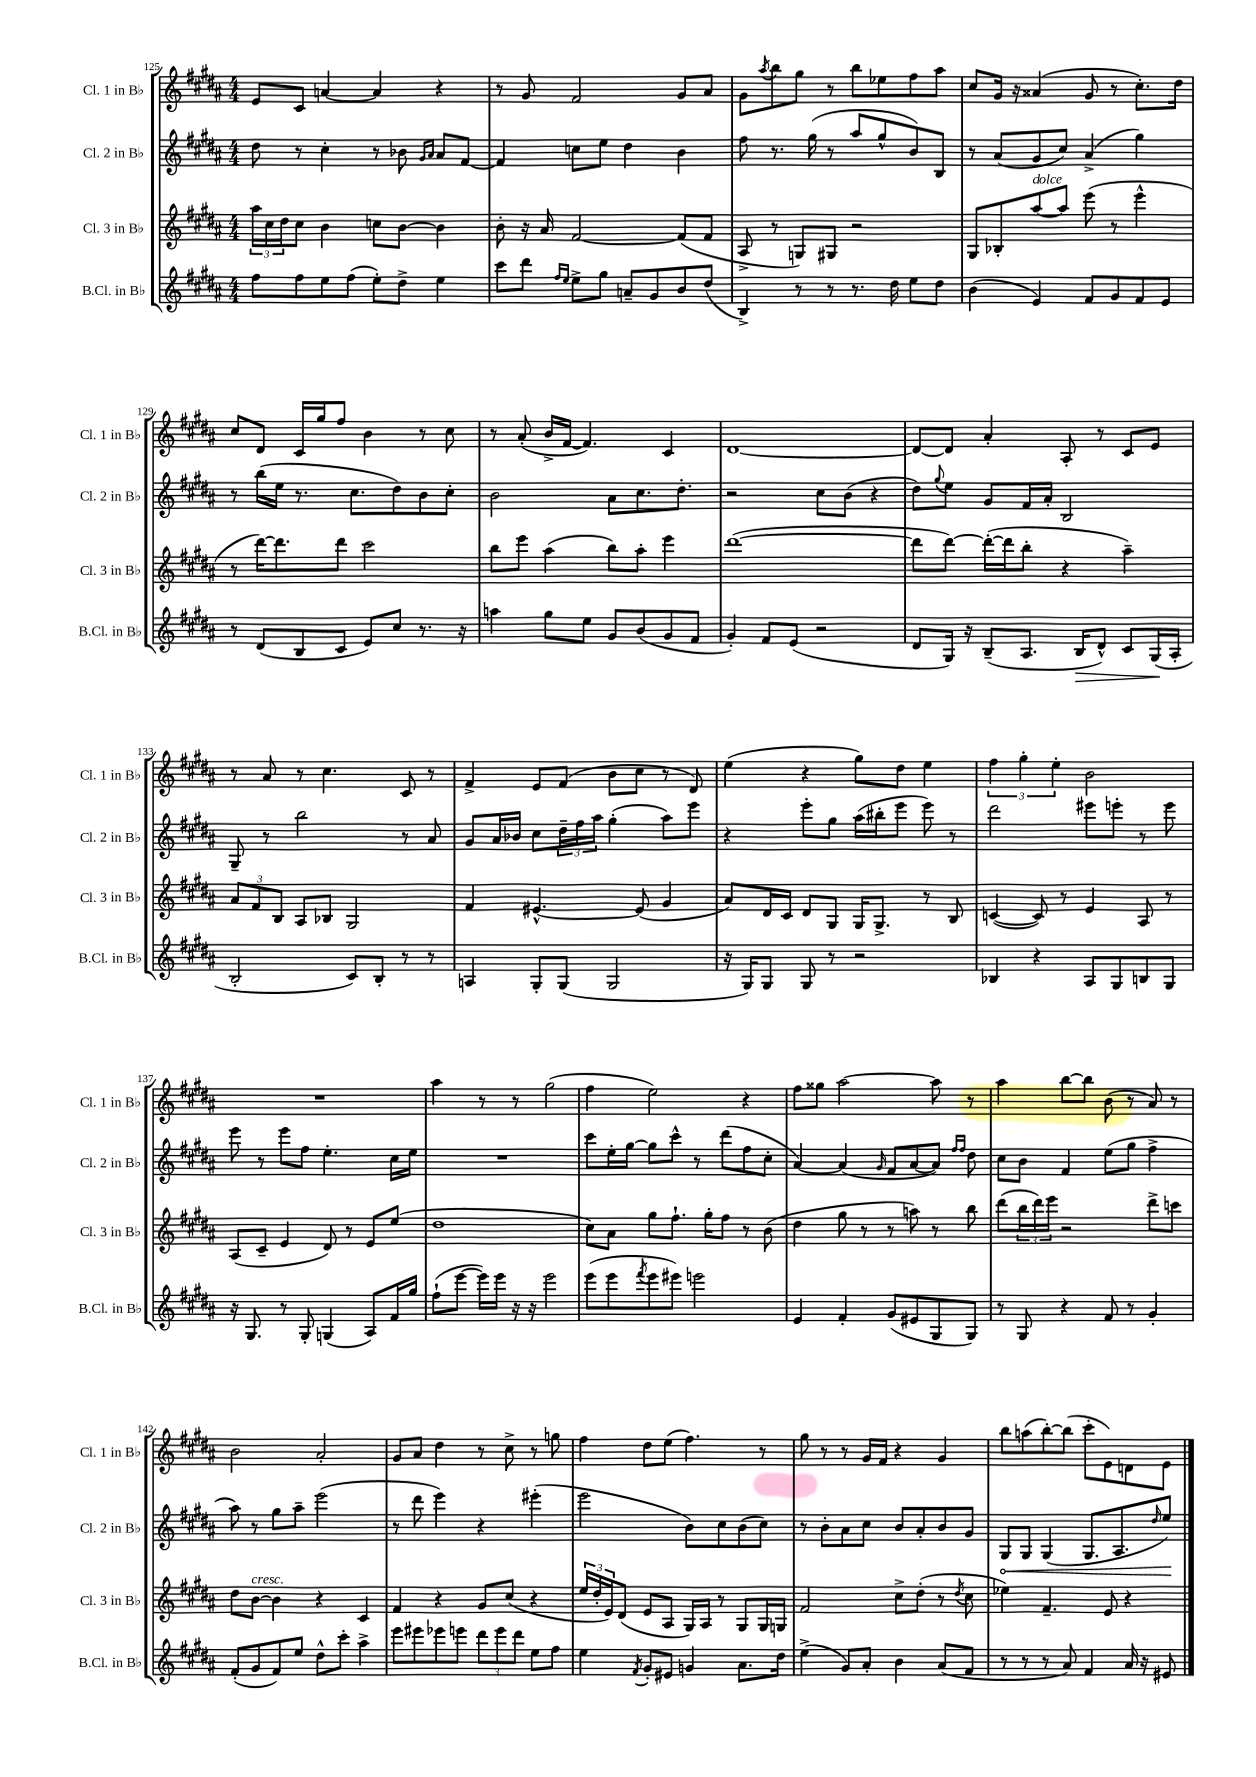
<<
\new StaffGroup <<
\new Staff = "s0" \with { instrumentName = "Cl. 1 in Bb" shortInstrumentName = "Cl. 1 in Bb" } {
    \clef treble \key b \major \numericTimeSignature \time 4/4
    e'8 cis'8 a'4~ a'4 r4 |
    r8 gis'8 fis'2 gis'8 ais'8 |
    gis'8 \acciaccatura { ais''8 } b''8 gis''8 r8 b''8 ees''8 fis''8 ais''8 |
    cis''8 gis'16 r16 aisis'4( gis'8 r8 cis''8.-.) dis''16 |
    cis''8 dis'8 cis'16 gis''16 fis''8 b'4 r8 cis''8 |
    r8 ais'8-.( b'16-> fis'16~ fis'4.) cis'4 |
    dis'1~ |
    dis'8~ dis'8 ais'4-. ais8-. r8 cis'8 e'8 |
    r8 ais'8 r8 cis''4. cis'8 r8 |
    fis'4-> e'8 fis'8( b'8 cis''8 r8 dis'8) |
    e''4( r4 gis''8) dis''8 e''4 |
    \tuplet 3/2 { fis''4 gis''4-. e''4-. } b'2 |
    R1 |
    ais''4 r8 r8 gis''2( |
    fis''4 e''2) r4 |
    fis''8 gisis''8 ais''2~ ais''8 r8 |
    ais''4 b''8~ b''8 b'8( r8 ais'8) r8 |
    b'2 ais'2-. |
    gis'8 ais'8 dis''4 r8 cis''8-> r8 g''8 |
    fis''4 dis''8 e''8( fis''4.) r8 |
    gis''8 r8 r8 gis'16 fis'16 r4 gis'4 |
    b''8 a''8( b''8~-.) b''8( cis'''8-. e'8) d'8 e'8 \bar "|." |
}
\new Staff = "s1" \with { instrumentName = "Cl. 2 in Bb" shortInstrumentName = "Cl. 2 in Bb" } {
    \clef treble \key b \major \numericTimeSignature \time 4/4
    dis''8 r8 cis''4-. r8 bes'8 \grace { gis'16 ais'16 } ais'8 fis'8~ |
    fis'4 c''8 e''8 dis''4 b'4 |
    fis''8 r8. gis''16( r8 ais''8 gis''8-^ b'8) b8 |
    r8 ais'8( gis'8 cis''8) ais'4->( gis''4) |
    r8 b''16( e''16 r8. cis''8. dis''8) b'8 cis''8-. |
    b'2 ais'8 cis''8. dis''8.-. |
    r2 cis''8 b'8( r4 |
    dis''8) \appoggiatura { gis''8 } e''8 gis'8 fis'16 ais'16-. b2 |
    gis8-- r8 b''2 r8 ais'8 |
    gis'8 ais'16 bes'16 cis''8 \tuplet 3/2 { dis''16-- fis''16 ais''16 } gis''4-.( ais''8) e'''8 |
    r4 e'''8-. gis''8 ais''16( bis''16-. e'''8 e'''8) r8 |
    dis'''2 eis'''8 e'''8-. r8 e'''8 |
    e'''8 r8 e'''8 fis''8 e''4.-. cis''16 e''16 |
    R1 |
    cis'''8 e''16-. gis''16~ gis''8 cis'''8-^ r8 dis'''8( fis''8 cis''8-. |
    ais'4~) ais'4( \grace { gis'16 } fis'8 ais'8~ ais'8) \grace { fis''16 fis''16 } dis''8 |
    cis''8 b'8 fis'4 e''8( gis''8 fis''4-> |
    ais''8) r8 gis''8 ais''8-- e'''2( |
    r8 dis'''8 e'''4) r4 eis'''4-.( |
    e'''2 b'8) cis''8 b'8( cis''8) |
    r8 b'8-. ais'8 cis''8 b'8 ais'8-. b'8 gis'8 |
    \once \override Hairpin.circled-tip = ##t gis8\< gis8 gis4( gis8. ais8. \grace { dis''16 } e''8\!) \bar "|." |
}
\new Staff = "s2" \with { instrumentName = "Cl. 3 in Bb" shortInstrumentName = "Cl. 3 in Bb" } {
    \clef treble \key b \major \numericTimeSignature \time 4/4
    \tuplet 3/2 { ais''16 cis''16 dis''16 } cis''8 b'4 c''8 b'8~ b'4 |
    b'8-. r16 ais'16 fis'2~ fis'8( fis'8 |
    ais8-> r8 g8) gis8 r2 |
    gis8 bes8-. ais''8~^\markup { \italic "dolce" } ais''8 e'''8( r8 e'''4-^ |
    r8 dis'''16~) dis'''8. dis'''8 cis'''2 |
    b''8 e'''8 ais''4( b''8) ais''8-. e'''4 |
    dis'''1~( |
    dis'''8 dis'''8~) dis'''16~-.( dis'''16 b''8-. r4 ais''4--) |
    \tuplet 3/2 { ais'8 fis'8 b8 } ais8 bes8 gis2 |
    fis'4 eis'4.~-^ eis'8( gis'4 |
    ais'8) dis'16 cis'16 dis'8 gis8 gis16 gis8.-> r8 b8 |
    c'4~( c'8) r8 e'4 ais8 r8 |
    ais8( cis'8-- e'4 dis'8) r8 e'8 e''8( |
    dis''1 |
    cis''8) ais'8 gis''8 fis''8.-! gis''16-. fis''8 r8 b'8( |
    dis''4 gis''8 r8 r8 a''8) r8 b''8 |
    dis'''8( \tuplet 3/2 { b''16 dis'''16) e'''16 } r2 dis'''8-> c'''8 |
    dis''8 b'8~^\markup { \italic "cresc." } b'4 r4 cis'4 |
    fis'4 r4 gis'8 cis''8( r4 |
    \tuplet 3/2 { e''16 dis''16-. e'16) } dis'8( e'8 ais8 gis16) ais16 r8 gis8 gis16 g16 |
    fis'2 cis''8-> dis''8-.( r8 \acciaccatura { dis''8 } cis''8 |
    ees''4) fis'4.-- e'8 r4 \bar "|." |
}
\new Staff = "s3" \with { instrumentName = "B.Cl. in Bb" shortInstrumentName = "B.Cl. in Bb" } {
    \clef treble \key b \major \numericTimeSignature \time 4/4
    fis''8 fis''8 e''8 fis''8( e''8-.) dis''8-> e''4 |
    cis'''8 dis'''8 \grace { fis''16 e''16 } e''8-> gis''8 a'8-- gis'8 b'8 dis''8( |
    b4->) r8 r8 r8. dis''16 e''8 dis''8 |
    b'4( e'4) fis'8 gis'8 fis'8 e'8 |
    r8 dis'8( b8 cis'8 e'8) cis''8 r8. r16 |
    a''4 gis''8 e''8 gis'8 b'8( gis'8 fis'8 |
    gis'4-.) fis'8 e'8( r2 |
    dis'8 gis16) r16 b8--( ais8. b16\> dis'8-^) cis'8 gis16\!( ais16-. |
    b2-. cis'8) b8-. r8 r8 |
    a4 gis8-. gis8( gis2 |
    r16 gis16) gis8 gis8 r8 r2 |
    bes4 r4 ais8 gis8 b8 gis8 |
    r16 gis8. r8 gis8-. g4( ais8) fis'16 gis''16 |
    fis''8-!( e'''8~ e'''16) e'''16 r16 r16 e'''2 |
    e'''8( e'''8 \acciaccatura { fis'''8 } e'''8 eis'''8) e'''2 |
    e'4 fis'4-. gis'8( eis'8 gis8 gis8) |
    r8 gis8 r4 fis'8 r8 gis'4-. |
    fis'8-.( gis'8 fis'8) e''8 dis''8-^ cis'''8-. ais''4-> |
    e'''8 eis'''8 ees'''8 e'''8 \tuplet 3/2 { dis'''8 e'''8 dis'''8 } e''8 fis''8 |
    e''4 \acciaccatura { fis'8 } gis'8-. eis'8 g'4 ais'8. dis''16 |
    e''4->( gis'8) ais'8-. b'4 ais'8( fis'8 |
    r8 r8 r8 ais'8) fis'4 ais'16 r16 eis'8 \bar "|." |
}
>>
>>
\layout { \context { \Score currentBarNumber = #125 } }
